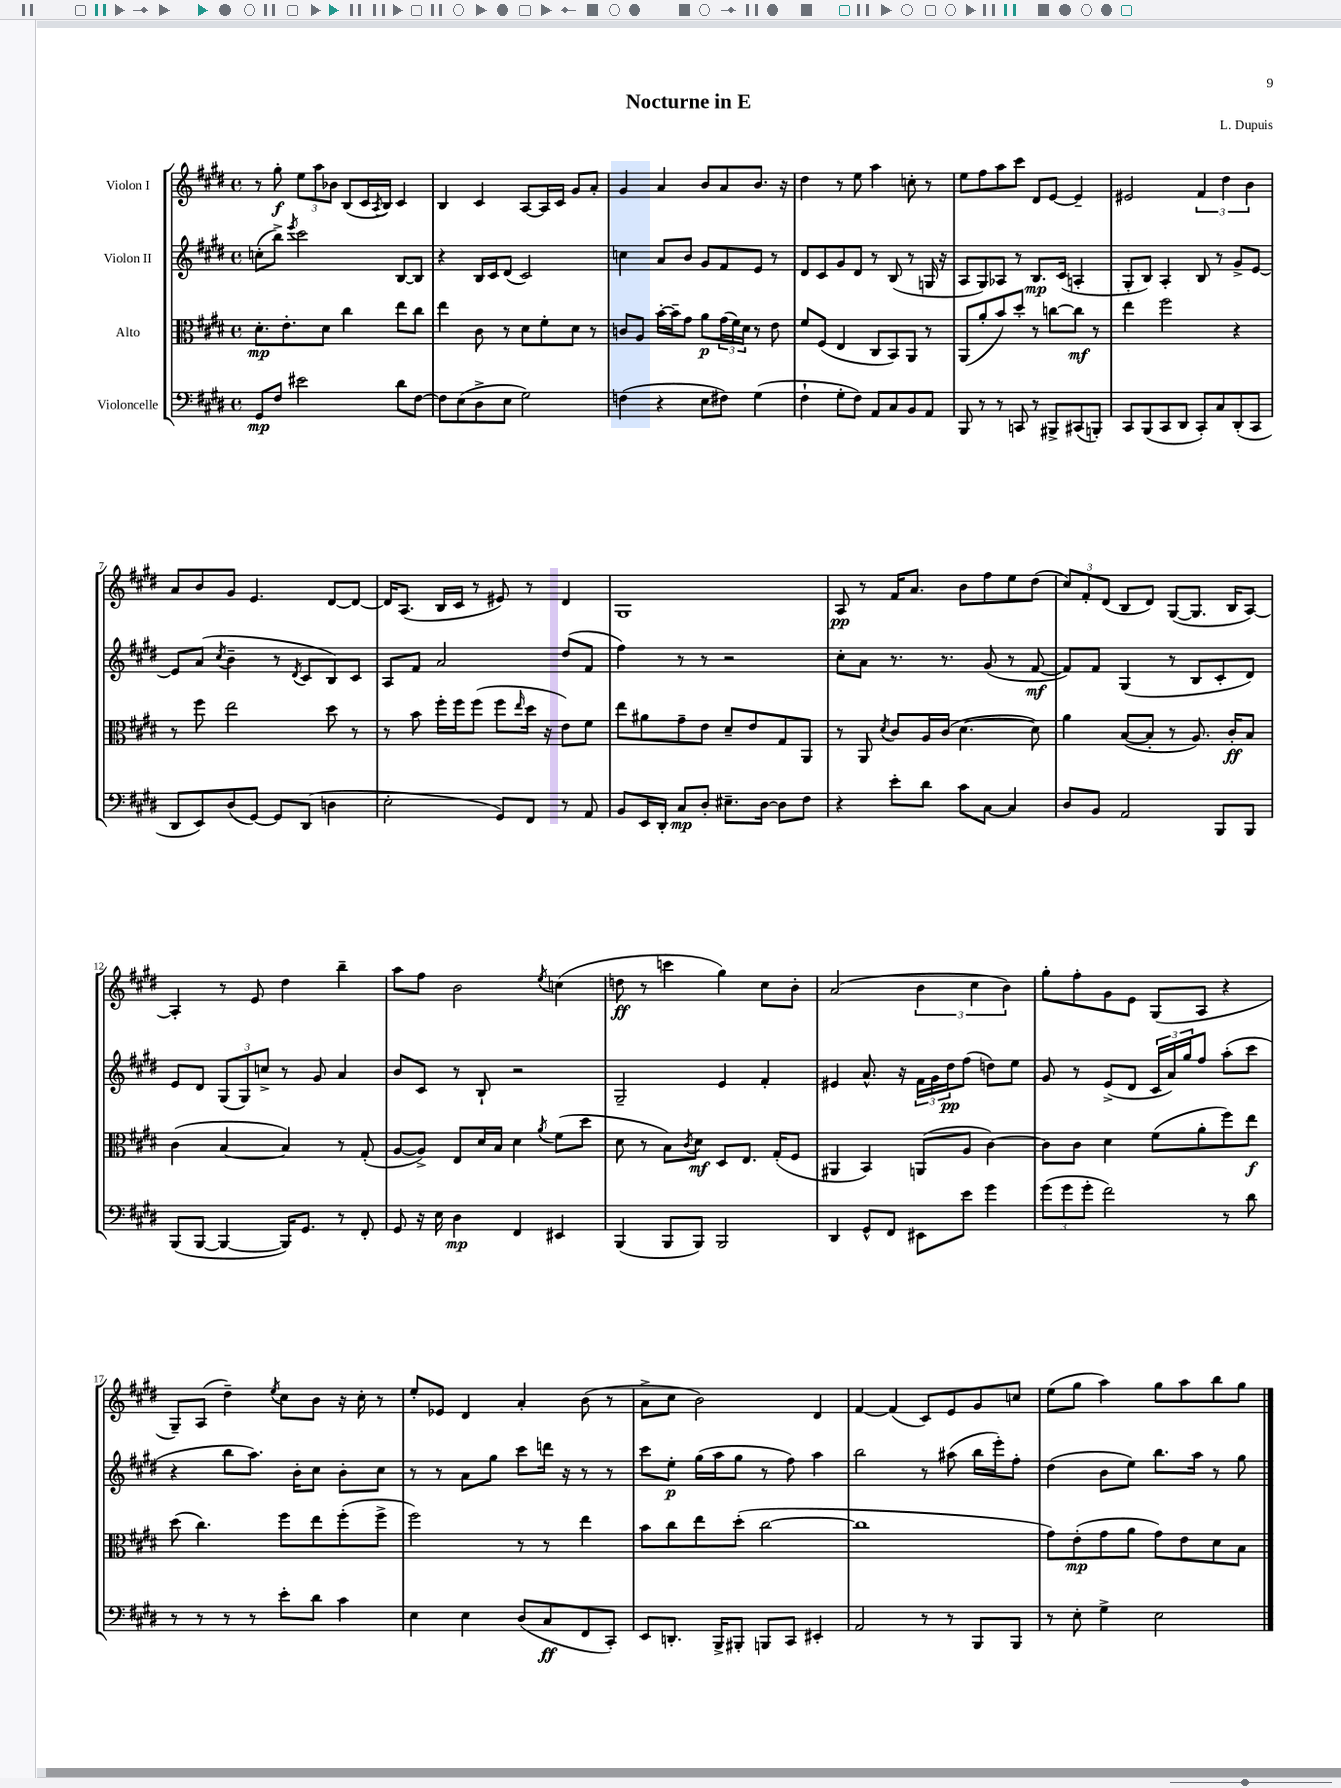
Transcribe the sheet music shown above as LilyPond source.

\header { title = "Nocturne in E" composer = "L. Dupuis" }
<<
\new StaffGroup <<
\new Staff = "s0" \with { instrumentName = "Violon I" } {
    \clef treble \key e \major \defaultTimeSignature \time 4/4
    r8 gis''8-.\f \tuplet 3/2 { e''8 a''8 bes'8 } b8( cis'16 \acciaccatura { a8 } b16) cis'4 |
    b4 cis'4 a8~ a16 cis'16 gis'8 a'8-. |
    gis'4 a'4 b'8 a'8 b'8. r16 |
    dis''4 r8 e''8 a''4 c''8-. r8 |
    e''8 fis''8 a''8 cis'''8 dis'8 e'8~ e'4-- |
    eis'2 \tuplet 3/2 { fis'4 dis''4 b'4 } |
    a'8 b'8 gis'8 e'4. dis'8~ dis'8~ |
    dis'16 a8.( b16 cis'16 r8 eis'8) r8 dis'4 |
    gis1 |
    a8\pp r8 fis'16 a'8. b'8 fis''8 e''8 dis''8( |
    \tuplet 3/2 { cis''8) fis'8-. dis'8( } b8 dis'8) gis8~( gis8. b16 a8~) |
    a4-. r8 e'8 dis''4 b''4-- |
    a''8 fis''8 b'2 \acciaccatura { e''8 } c''4( |
    d''8\ff r8 c'''4 gis''4) cis''8 b'8-. |
    a'2( \tuplet 3/2 { b'4 cis''4 b'4) } |
    gis''8-. fis''8-. gis'8 e'8 gis8( a8 r4 |
    gis8--) a8( dis''4--) \acciaccatura { e''8 } cis''8 b'8 r16 cis''16-. r8 |
    e''8-. ees'8 dis'4 a'4-. b'8( r8 |
    a'8-> cis''8 b'2) dis'4 |
    fis'4~ fis'4( cis'8) e'8 gis'8 c''8 |
    e''8( gis''8 a''4) gis''8 a''8 b''8 gis''8 \bar "|." |
}
\new Staff = "s1" \with { instrumentName = "Violon II" } {
    \clef treble \key e \major \defaultTimeSignature \time 4/4
    c''8-.( b''8->) \acciaccatura { e'''8 } cis'''2 b8~ b8 |
    r4 b16 cis'16 dis'8( cis'2) |
    c''4 a'8 b'8 gis'8 fis'8 e'8 r8 |
    dis'8 cis'8 gis'8 dis'8 r8 b8( r8 g16 r16 |
    a8 gis8) aes8 r8 b8.\mp cis'16( a4-. |
    gis8-. b8) a4-. b8 r8 gis'8-> e'8~ |
    e'8 a'8( \acciaccatura { cis''8 } b'4-- r8 \acciaccatura { dis'8 } cis'8 b8) cis'8 |
    a8 fis'8 a'2 dis''8( fis'8 |
    fis''4) r8 r8 r2 |
    cis''8-. a'8 r8. r8. gis'8( r8 fis'8~\mf |
    fis'8) fis'8 gis4( r8 b8 cis'8-. dis'8) |
    e'8 dis'8 \tuplet 3/2 { gis8( gis8) c''8-> } r8 gis'8 a'4 |
    b'8 cis'8 r8 b8-! r2 |
    gis2-- e'4 fis'4-. |
    eis'4 a'8.-^ r16 \tuplet 3/2 { fis'16 gis'16 dis''16\pp } fis''8( d''8) e''8 |
    gis'8 r8 e'8->( dis'8 \tuplet 3/2 { cis'16 a'16) gis''16 } fis''8 a''8-.( cis'''8 |
    r4 b''8 a''8.) b'16-. cis''8 b'8-. cis''8 |
    r8 r8 a'8 gis''8 cis'''8 d'''16 r16 r8 r8 |
    cis'''8 e''8-.\p gis''16( a''16 gis''8 r8 fis''8) a''4 |
    b''2 r8 ais''8( b''16 e'''16-.) fis''8-. |
    dis''4( b'8 e''8) b''8. a''16 r8 gis''8 \bar "|." |
}
\new Staff = "s2" \with { instrumentName = "Alto" } {
    \clef alto \key e \major \defaultTimeSignature \time 4/4
    dis'8.-.\mp e'8.-. dis'8 cis''4 e''8 cis''8 |
    e''4 cis'8 r8 dis'8 fis'8-. dis'8 r8 |
    c'8 a8 b'16~-. b'16-- gis'8 a'8\p \tuplet 3/2 { gis'16( fis'16) dis'16 } r8 e'8 |
    fis'8 fis8( e4 cis8 b,8) a,8 r8 |
    a,8( a'8-. b'8) dis''8-. r8 c''8~ c''8\mf r8 |
    e''4 fis''2 r4 |
    r8 fis''8 e''2 dis''8 r8 |
    r8 b'8 fis''16-. fis''16 fis''8( fis''8 \grace { e''16 } dis''16 r16 e'8) fis'8 |
    e''8 ais'8 gis'8-- e'8 dis'8-- e'8 gis8 a,8 |
    r8 a,8 \acciaccatura { dis'8 } cis'8 a16 cis'16( dis'4.~ dis'8) |
    a'4 b8~( b8-. r8 a8.) cis'16-.\ff b8 |
    cis'4( b4~ b4) r8 gis8-.( |
    a8~ a8->) e8 dis'16 b16 dis'4 \acciaccatura { a'8 } fis'8( dis''8 |
    dis'8 r8 b8) \acciaccatura { cis'8 } dis'8\mf dis8 e8. gis16-.( fis8 |
    ais,4 b,4) a,8( a8 cis'4~) |
    cis'8 cis'8 dis'4 fis'8( a'8-. fis''8) e''8\f |
    dis''8( cis''4.) fis''8 e''8 fis''8-.( fis''8-> |
    fis''2) r8 r8 e''4 |
    b'8 cis''8 e''8 dis''8-.( cis''2~ |
    cis''1 |
    gis'8) e'8-.\mp( gis'8 a'8 gis'8) e'8 dis'8 b8 \bar "|." |
}
\new Staff = "s3" \with { instrumentName = "Violoncelle" } {
    \clef bass \key e \major \defaultTimeSignature \time 4/4
    gis,8\mp fis8 eis'2 dis'8 fis8~ |
    fis8 e8( dis8-> e8 gis2) |
    f4( r4 e8 fis8) gis4( |
    fis4-! gis8-. fis8) a,8 cis8 b,8 a,8 |
    b,,8 r8 r8 c,8 r8 bis,,8-> cis,8( b,,8-.) |
    cis,8 b,,8( cis,8 dis,8 cis,8-.) cis8 dis,8-.( cis,8 |
    dis,8 e,8) dis8( gis,8~) gis,8 dis,8( d4 |
    e2-. gis,8) fis,8 r8 a,8 |
    b,8 e,16 dis,16-. cis8\mp dis8-. eis8.-- dis16~ dis8 fis8 |
    r4 e'8-. dis'8 cis'8 cis8~ cis4 |
    dis8 b,8 a,2 b,,8 b,,8 |
    b,,8( b,,8~ b,,4~ b,,16) gis,8. r8 fis,8-. |
    gis,8 r16 e16 dis4\mp fis,4 eis,4 |
    b,,4( b,,8 b,,8) b,,2 |
    dis,4 gis,8-^ fis,8 eis,8 e'8 gis'4 |
    \tuplet 3/2 { gis'8( gis'8 gis'8-. } fis'2) r8 dis'8 |
    r8 r8 r8 r8 e'8-. dis'8 cis'4 |
    e4 e4 dis8( cis8\ff fis,8 cis,8-.) |
    e,8 d,8.-. b,,16-> bis,,8-. b,,8 cis,8 eis,4-. |
    a,2 r8 r8 b,,8 b,,8 |
    r8 e8-. gis4-> e2 \bar "|." |
}
>>
>>
